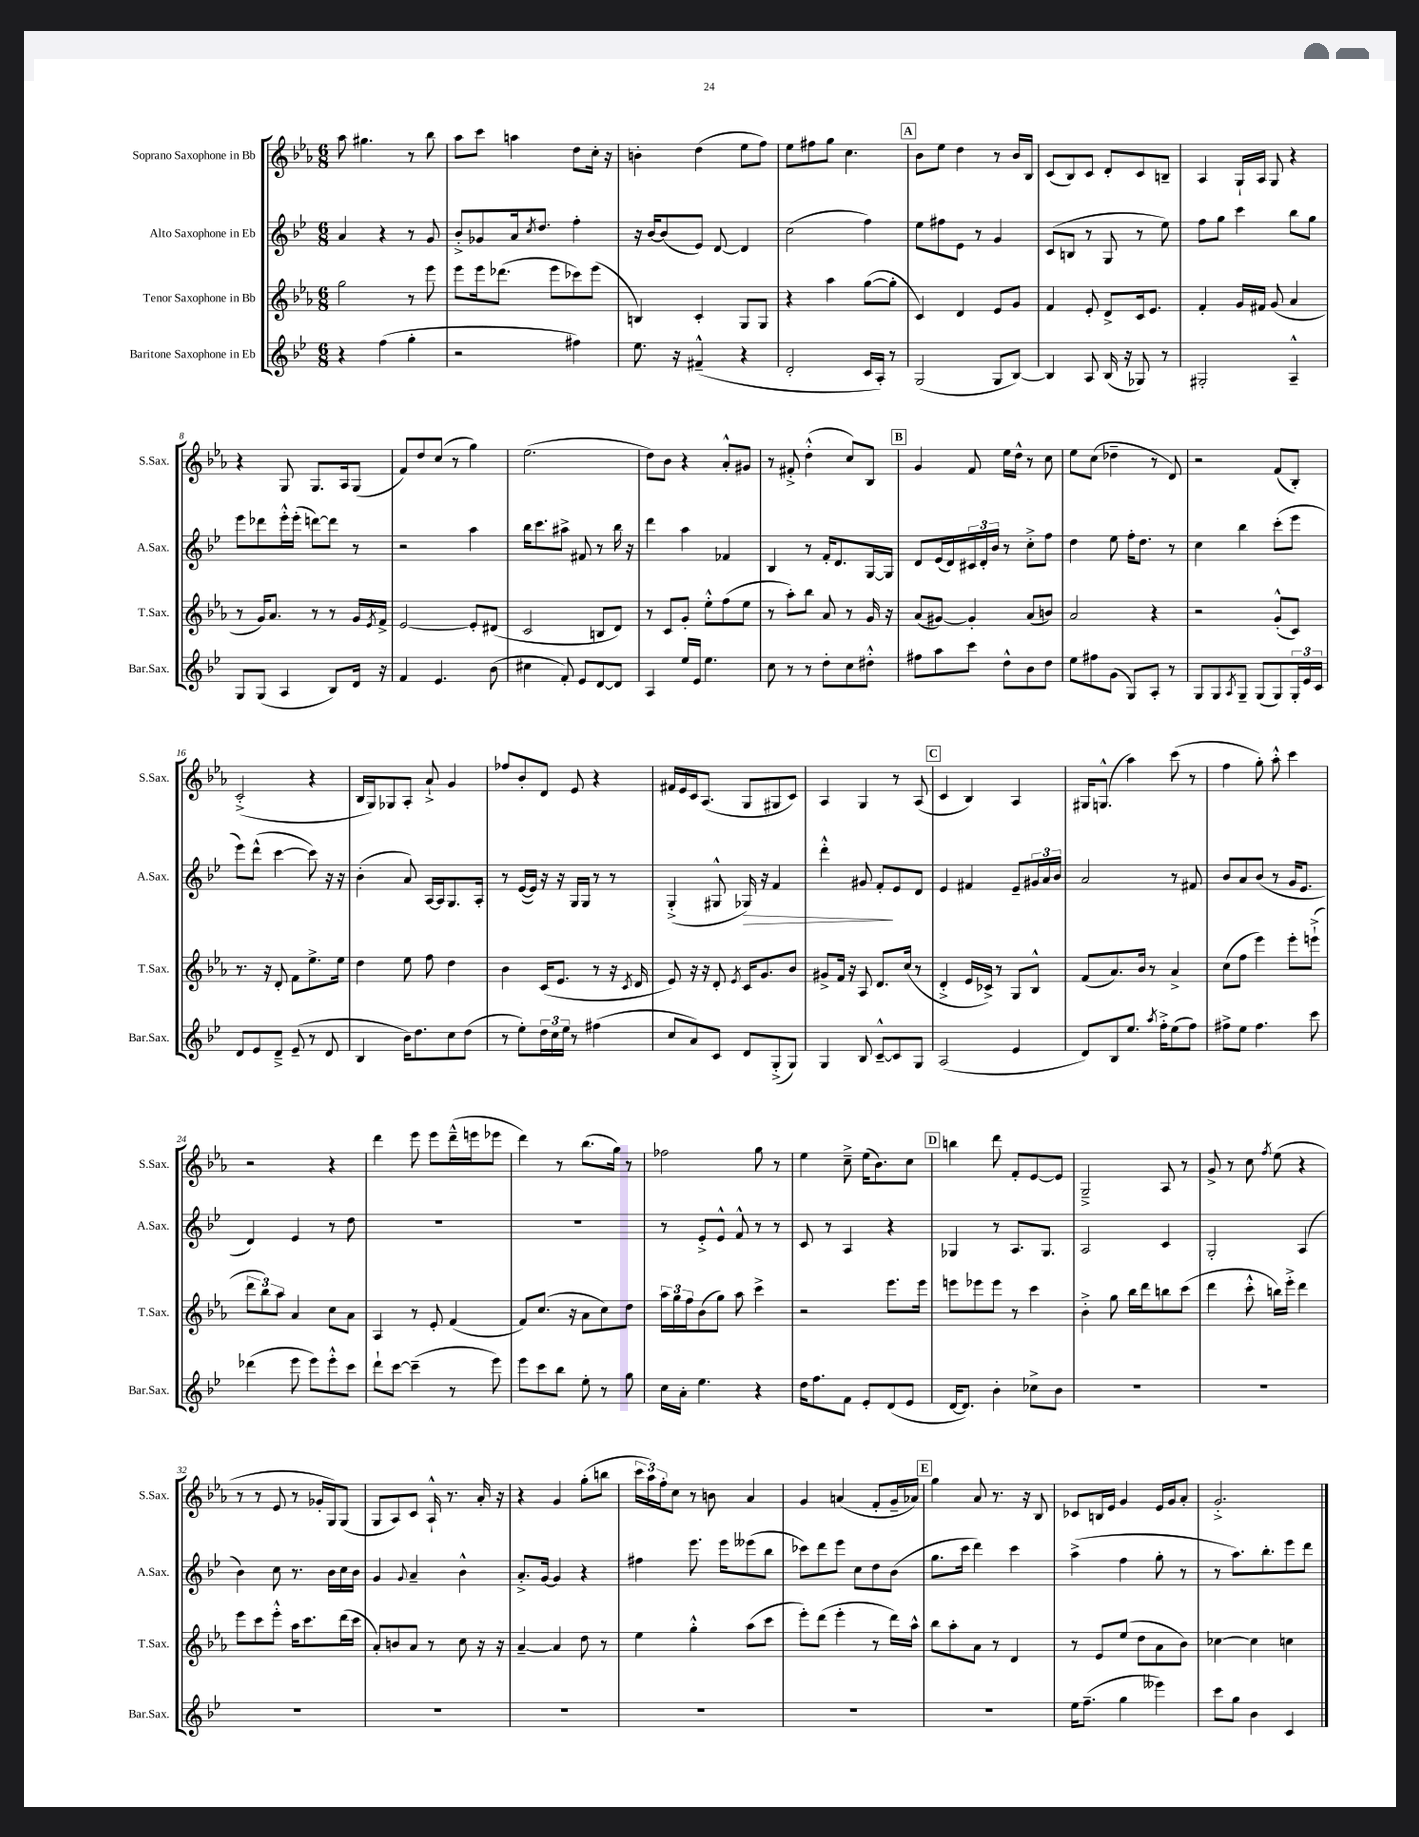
<<
\new StaffGroup <<
\new Staff = "s0" \with { instrumentName = "Soprano Saxophone in Bb" shortInstrumentName = "S.Sax." } {
    \clef treble \key ees \major \numericTimeSignature \time 6/8
    aes''8 gis''4. r8 bes''8 |
    aes''8 c'''8 a''4 d''8 c''16-. r16 |
    b'4-. d''4( ees''8 f''8) |
    ees''8 fis''8 g''8 c''4. |
    \mark \markup { \box "A" } bes'8 ees''8 d''4 r8 bes'16 bes16 |
    c'8( bes8) c'8 d'8-. c'8 b8-- |
    aes4 g16-! aes16 g8 r4 |
    r4 g8 g8. aes16 g8( |
    f'8) d''8 c''8( r8 g''4) |
    ees''2.( |
    d''8) bes'8 r4 aes'8-.-^ gis'8 |
    r8 fis'8-.-> d''4-.-^( c''8) bes8 |
    \mark \markup { \box "B" } g'4 f'8 ees''16 d''16-^ r8 c''8 |
    ees''8 c''8( des''4-- r8 d'8) |
    r2 f'8( bes8-.) |
    c'2-.->( r4 |
    bes16 g16) ges8 aes8-. aes'8-!-> g'4 |
    fes''8 bes'8-. d'8 ees'8 r4 |
    fis'16 ees'16 c'16 aes8.( g8 gis8 c'8) |
    aes4 g4 r8 aes8( |
    \mark \markup { \box "C" } c'4 bes4) aes4 |
    gis16 g8.-^( aes''4) c'''8( r8 |
    f''4 g''8-.) aes''8-.-^ c'''4 |
    r2 r4 |
    d'''4 ees'''8 ees'''8 d'''16---^( e'''16 ees'''8 |
    d'''4) r8 bes''8.( g''16) r8 |
    fes''2 g''8 r8 |
    ees''4 c''8---> ees''16( bes'8.) c''8 |
    \mark \markup { \box "D" } b''4 d'''8 f'8-. ees'8~ ees'8 |
    g2---> aes8 r8 |
    g'8-> r8 c''8 \acciaccatura { f''8 } ees''8( r4 |
    r8 r8 ees'8 r8 ges'16-. g16) g8( |
    g8 aes8) c'8 aes16-!-^ r8. aes'16-. r16 |
    r4 g'4 g''8-.( b''8 |
    \tuplet 3/2 { c'''16 aes''16) f''16-. } c''8 r8 b'8 aes'4 |
    g'4 a'4( f'8-. g'16-- aes'16) |
    \mark \markup { \box "E" } g''4 aes'8 r8. r16 bes8 |
    ces'8 b16 ees'16 g'4 ees'16 g'16 aes'8-. |
    g'2.-.-> \bar "|." |
}
\new Staff = "s1" \with { instrumentName = "Alto Saxophone in Eb" shortInstrumentName = "A.Sax." } {
    \clef treble \key bes \major \numericTimeSignature \time 6/8
    a'4 r4 r8 g'8 |
    bes'8-.-> ges'8 a'16 \acciaccatura { c''8 } d''8. f''4-. |
    r16 bes'16~ bes'8( ees'8) d'8~ d'4 |
    c''2( f''4) |
    \mark \markup { \box "A" } ees''8 fis''8 ees'8 r8 g'4 |
    c'8( b8 r8 g8 r8 ees''8) |
    f''8 g''8 c'''4 bes''8 g''8 |
    ees'''8 des'''8 ees'''16-.-^ ees'''16-.( d'''8~) d'''8 r8 |
    r2 a''4 |
    bes''16 c'''8. ais''8-> fis'8 r8 bes''16 r16 |
    d'''4 a''4 fes'4 |
    bes4 r8 f'16-. d'8. g16~ g16 |
    \mark \markup { \box "B" } d'8 ees'16( d'16) \tuplet 3/2 { cis'16 d'16-. bes'16 } r8 c''8-.-> f''8 |
    d''4 ees''8 f''16-. d''8. r8 |
    c''4 bes''4 c'''8-.( ees'''8 |
    ees'''8) d'''8-^( c'''4~ c'''8) r16 r16 |
    bes'4-.( a'8) a16~ a16 g8. a16-. |
    r8 ees'16~( ees'16) r16 r16 g16 g16 r8 r8 |
    g4-.->( gis8-^ ges16\>) r16 f'4 |
    d'''4-.-^ gis'8 f'8-.\! ees'8 d'8 |
    \mark \markup { \box "C" } ees'4 fis'4 ees'8-- \tuplet 3/2 { gis'16 a'16 bes'16 } |
    a'2 r8 fis'8 |
    bes'8 a'8 bes'8( r8 g'16 ees'8. |
    d'4) ees'4 r8 d''8 |
    R2. |
    R2. |
    r8 ees'8-.-> ees'8-^ f'8-^ r8 r8 |
    c'8 r8 a4 r4 |
    \mark \markup { \box "D" } ges4 r8 a8. ges8. |
    a2 c'4 |
    g2-. a4( |
    bes'4) c''8 r8. bes'16 c''16 bes'16 |
    g'4 \appoggiatura { g'8 } a'4-- bes'4-^ |
    a'8.-.-> g'16~ g'4 r4 |
    fis''4 ees'''8. ees'''16 eeses'''8( bes''8 |
    ces'''8) d'''8 ees'''8 c''8 d''8 bes'8( |
    \mark \markup { \box "E" } g''8. c'''16 d'''4) c'''4 |
    a''4->( f''4 g''8-. r8 |
    r8 a''8.) bes''8.-. ees'''8 d'''8 \bar "|." |
}
\new Staff = "s2" \with { instrumentName = "Tenor Saxophone in Bb" shortInstrumentName = "T.Sax." } {
    \clef treble \key ees \major \numericTimeSignature \time 6/8
    g''2 r8 ees'''8 |
    ees'''8 ees'''16 des'''8.( ees'''8 ces'''8) ees'''8( |
    b4) c'4-. g8 g8 |
    r4 aes''4 g''8~( g''8-. |
    \mark \markup { \box "A" } c'4) d'4 ees'8 g'8 |
    f'4 ees'8-. d'8-> c'16 ees'8. |
    f'4-. g'16 fis'16 g'8( aes'4 |
    r8 g'16) aes'8. r8 r8 g'16 \acciaccatura { ees'8 } f'16-> |
    ees'2~ ees'8-. dis'8( |
    c'2 b8 d'8) |
    r8 c'8 g'8-. ees''8-.-^ f''8( ees''8 |
    r8 aes''8-.) bes''8 aes'8 r8 g'16 r16 |
    \mark \markup { \box "B" } aes'8( gis'8~) gis'4-. aes'8( b'8) |
    aes'2 r4 |
    r2 g'8-.-^( c'8) |
    r8. r16 d'8-. f'8 ees''8.-> ees''16 |
    d''4 ees''8 f''8 d''4 |
    bes'4 c'16( ees'8. r8 r16 \acciaccatura { c'8 } d'16 |
    ees'8) r16 r16 d'8-. \acciaccatura { ees'8 } c'16 g'8. bes'8 |
    gis'8-> f'16 r16 aes8 d'8. c''16( r8 |
    \mark \markup { \box "C" } d'4-.-> ees'16 ces'16->) r8 g8 bes8-^ |
    f'8( aes'8.) bes'16 r8 aes'4-> |
    c''8( f''8 ees'''4) ees'''8-. e'''8-!->( |
    \tuplet 3/2 { d'''8 bes''8) aes''8 } aes'4 c''8 aes'8 |
    aes4 r8 ees'8-. f'4( |
    f'8) c''8.( r16 aes'8 c''8) d''8 |
    \tuplet 3/2 { aes''16 g''16 f''16 } bes'8( g''8) aes''8 c'''4-> |
    r2 ees'''8. ees'''16 |
    \mark \markup { \box "D" } e'''8 ees'''8 ees'''8 r8 c'''4 |
    bes'4-.-> g''8 bes''16 d'''16 b''8 c'''8( |
    d'''4 c'''8-.-^ b''16) ees'''16-.-> d'''4 |
    ees'''8 c'''8 ees'''8-.-^ aes''16 c'''8. d'''16( c'''16 |
    aes'8-.) b'8 aes'8 r8 c''8 r16 r16 |
    aes'4~-- aes'4 d''8 r8 |
    ees''4 g''4-.-^ aes''8( c'''8 |
    ees'''8-.) d'''8( ees'''4-. r8 d'''16) aes''16-^ |
    \mark \markup { \box "E" } bes''8 aes''8-. aes'8 r8 d'4 |
    r8 ees'8 ees''8( d''8 aes'8 bes'8) |
    ces''4~ ces''4 c''4 \bar "|." |
}
\new Staff = "s3" \with { instrumentName = "Baritone Saxophone in Eb" shortInstrumentName = "Bar.Sax." } {
    \clef treble \key bes \major \numericTimeSignature \time 6/8
    r4 f''4( g''4-. |
    r2 fis''4) |
    ees''8. r16 fis'4---^( r4 |
    d'2-. c'16 a16-.) r8 |
    \mark \markup { \box "A" } g2( g8 bes8~) |
    bes4 a8 bes16( r16 ges8) r8 |
    gis2-. a4---^ |
    g8 g8( a4 bes8) d'16 r16 |
    f'4 ees'4. bes'8( |
    cis''4 f'8-.) ees'8 d'8~ d'8 |
    a4 ees''16 ees'16 ees''4. |
    c''8 r8 r8 d''8-. c''8 dis''8-.-^ |
    \mark \markup { \box "B" } fis''8 a''8 c'''8 d''8-^ bes'8 d''8 |
    ees''8 fis''8 g'8( g8) a8-. r8 |
    g8 g8 \acciaccatura { a8 } g8-- g8( g8) \tuplet 3/2 { g16-. ees'16 c'16 } |
    d'8 ees'8 d'8---> ees'8--( r8 d'8 |
    bes4 bes'16) d''8. c''8 d''8( |
    r8 ees''8-.) \tuplet 3/2 { d''16 c''16 ees''16 } r8 fis''4( |
    c''8 a'8) c'8 d'8 g8-.->( g8) |
    g4 bes8 c'8~---^ c'8 g8 |
    \mark \markup { \box "C" } a2( ees'4 |
    d'8) bes8 ees''8. \acciaccatura { a''8 } f''16-.-> ees''8( f''8) |
    fis''8-> ees''8 fis''4. c'''8 |
    des'''4( ees'''8 ees'''8) ees'''8-.-^ c'''8 |
    d'''8-! c'''8~ c'''4--( r8 ees'''8) |
    ees'''8 c'''8 bes''8 ees''8-. r8 g''8 |
    c''16 a'16-. ees''4. r4 |
    d''16 f''8. f'8 ees'8-. d'8( ees'8 |
    \mark \markup { \box "D" } d'16~ d'8.) bes'4-. ces''8-> bes'8 |
    R2. |
    R2. |
    R2. |
    R2. |
    R2. |
    R2. |
    R2. |
    \mark \markup { \box "E" } R2. |
    ees''16 f''8.--( g''4 eeses'''4) |
    c'''8 g''8 bes'4 c'4 \bar "|." |
}
>>
>>
